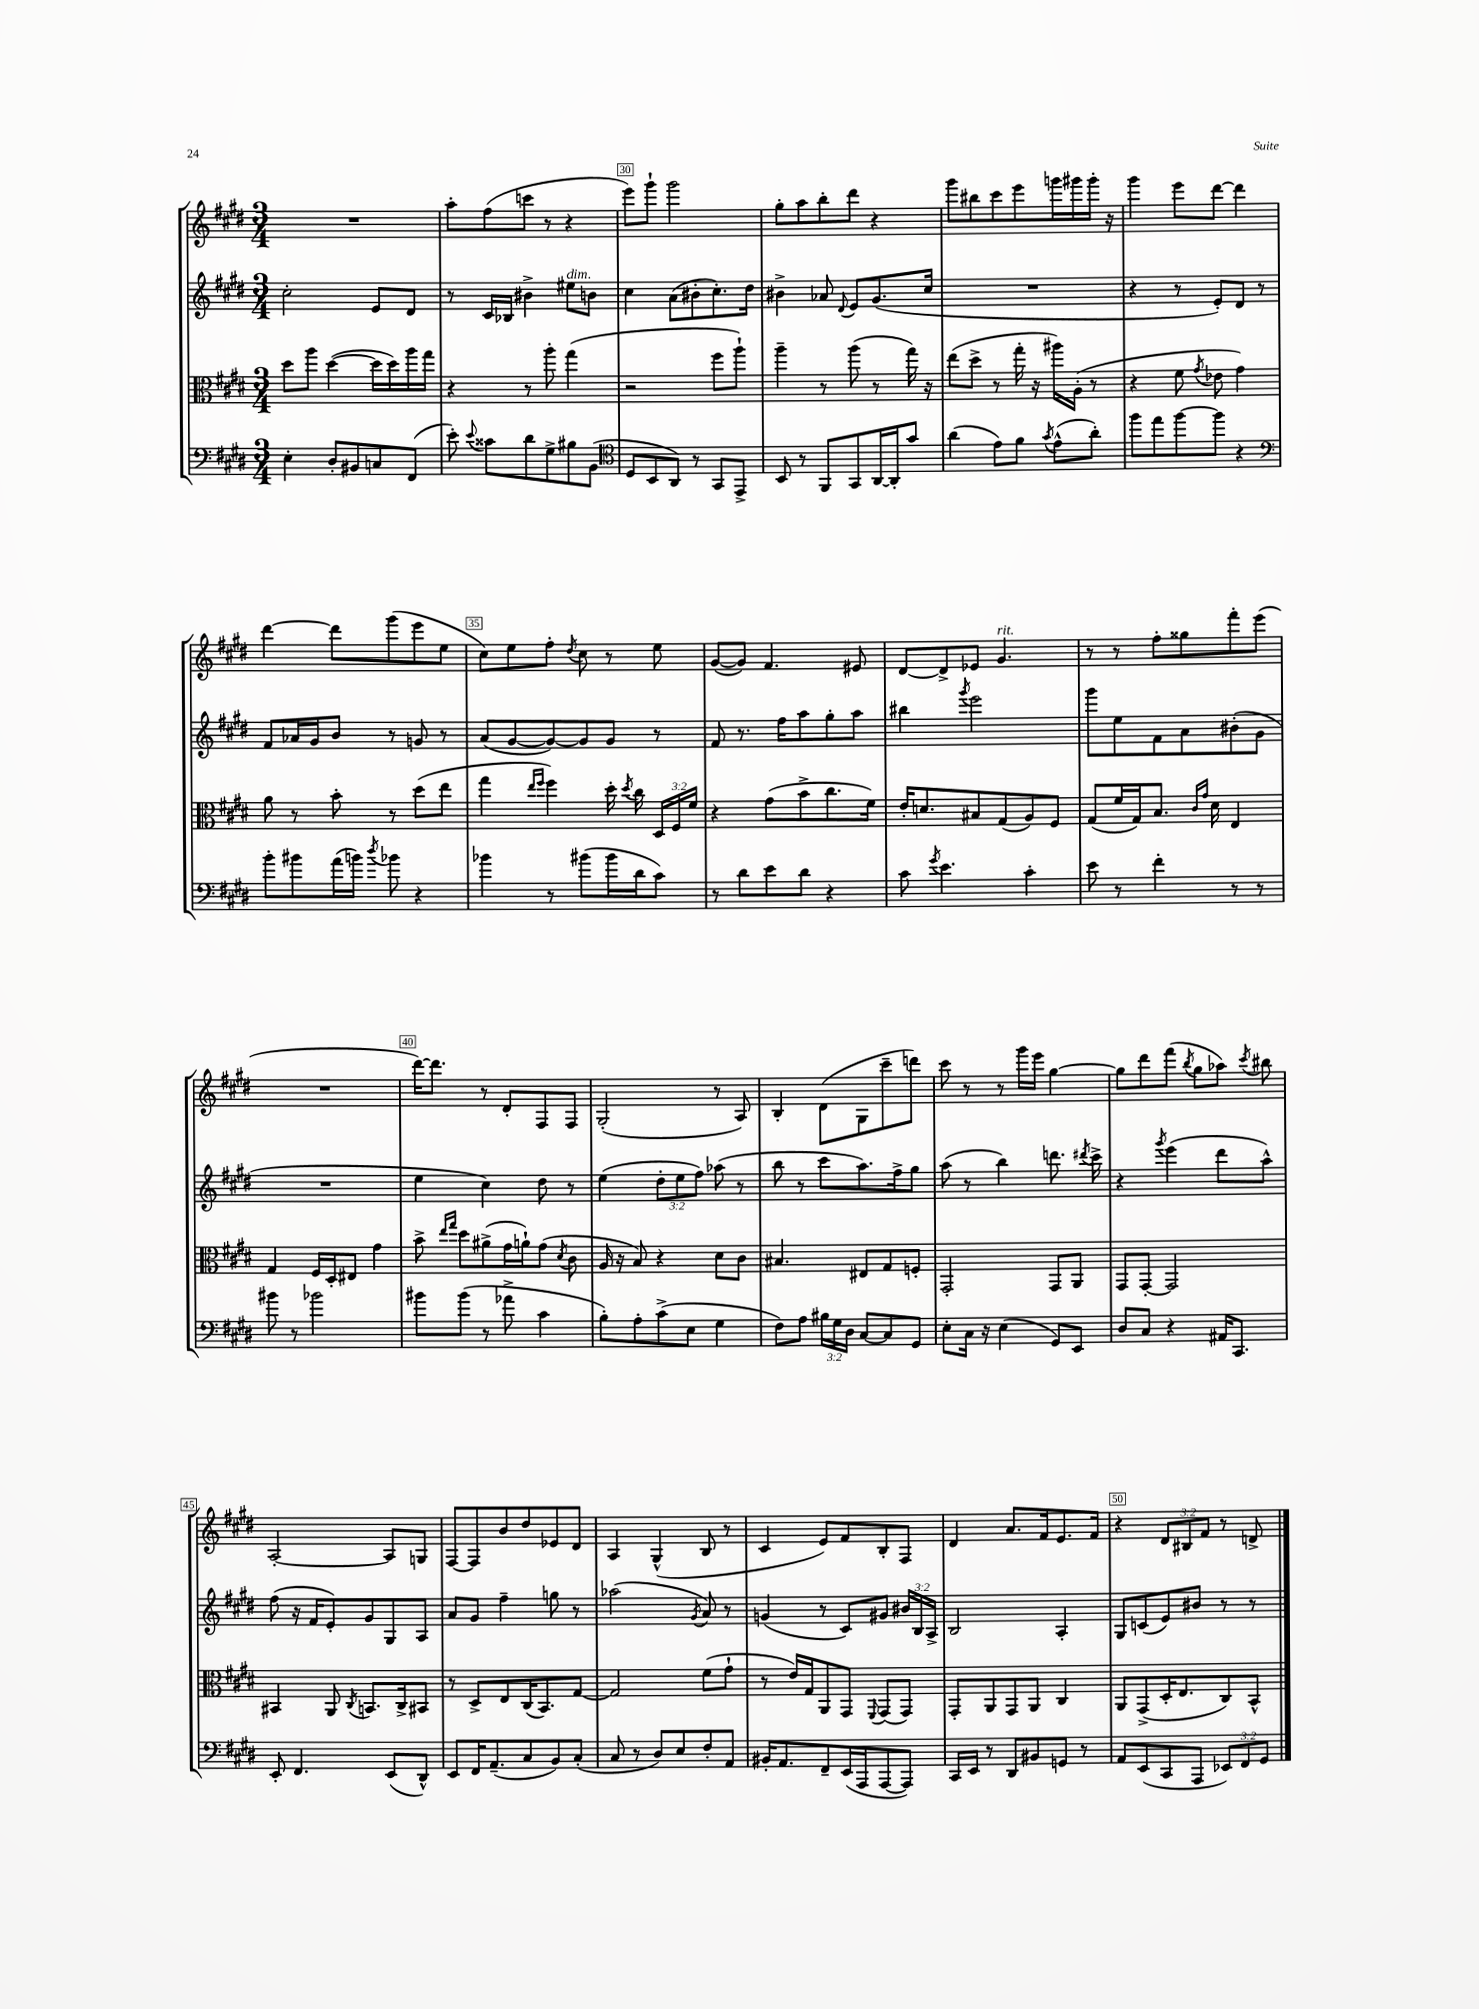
<<
\new StaffGroup <<
\new Staff = "s0" {
    \clef treble \key e \major \numericTimeSignature \time 3/4 \override Staff.TupletNumber.text = #tuplet-number::calc-fraction-text
    \autoBeamOff R2. |
    a''8[-. fis''8( c'''8] r8 r4 |
    e'''8[) gis'''8]-! gis'''2 |
    gis''8[-. a''8 b''8-. dis'''8] r4 |
    gis'''8[ bis''8 cis'''8 e'''8 g'''16 gis'''16 gis'''16]-. r16 |
    gis'''4 e'''8[ dis'''8]~ dis'''4 |
    dis'''4~ dis'''8[ gis'''8( e'''8 e''8] |
    cis''8[) e''8 fis''8]-. \acciaccatura { dis''8 } cis''8 r8 e''8 |
    gis'8[~( gis'8]) fis'4. eis'8 |
    dis'8[~ dis'8-> ees'8] gis'4.^\markup { \italic "rit." } |
    r8 r8 fis''8[-. gisis''8 fis'''8-. e'''8]( |
    R2. |
    dis'''16[~) dis'''8.] r8 dis'8[-. fis8 fis8] |
    gis2-.( r8 a8) |
    b4-. dis'8[( gis8 cis'''8-- d'''8]) |
    cis'''8 r8 r8 gis'''16[ e'''16] gis''4~ |
    gis''8[ dis'''8 fis'''8]( \acciaccatura { b''8 } gis''8[ aes''8]) \acciaccatura { cis'''8 } bis''8 |
    a2~-. a8[ g8] |
    fis8[~ fis8 b'8 dis''8 ees'8 dis'8] |
    a4 gis4-^( b8 r8 |
    cis'4 e'8[) fis'8 b8-. fis8] |
    dis'4 a'8.[ fis'16 e'8. fis'16] |
    r4 \tuplet 3/2 { dis'8[ bis8 fis'8] } r8 d'8-> \bar "|." |
}
\new Staff = "s1" {
    \clef treble \key e \major \numericTimeSignature \time 3/4 \override Staff.TupletNumber.text = #tuplet-number::calc-fraction-text
    \autoBeamOff cis''2-. e'8[ dis'8] |
    r8 cis'16[ bes16] bis'4-> eis''8[^\markup { \italic "dim." } b'8] |
    cis''4 a'8[( bis'8-. cis''8.-.) dis''16] |
    bis'4-> aes'8 \appoggiatura { dis'8 } e'8[ gis'8.( cis''16] |
    R2. |
    r4 r8 e'8[-.) dis'8] r8 |
    fis'8[ aes'16 gis'16 b'8] r8 g'8 r8 |
    a'8[( gis'8~ gis'8~) gis'8 gis'8] r8 |
    fis'8 r8. fis''16[ a''8 gis''8-. a''8] |
    bis''4 \acciaccatura { gis'''8 } e'''2 |
    gis'''8[ e''8 fis'8 a'8 bis'8-.( gis'8] |
    R2. |
    e''4 cis''4) dis''8 r8 |
    e''4( \tuplet 3/2 { dis''8[-. e''8 fis''8]) } aes''8( r8 |
    b''8 r8 cis'''8[ a''8.) fis''16-> gis''8] |
    a''8( r8 b''4) d'''8. \acciaccatura { dis'''8 } cis'''16-> |
    r4 \acciaccatura { gis'''8 } e'''4( dis'''8[ a''8]-^) |
    fis''8( r16 fis'16[ e'8-.) gis'8 gis8 a8] |
    a'8[ gis'8] fis''4-- g''8 r8 |
    aes''2( \acciaccatura { gis'8 } a'8) r8 |
    g'4( r8 cis'8[) gis'8] \tuplet 3/2 { bis'16[ b16 a16]-> } |
    b2 a4-. |
    gis8[ c'8( e'8) bis'8] r8 r8 \bar "|." |
}
\new Staff = "s2" {
    \clef alto \key e \major \numericTimeSignature \time 3/4 \override Staff.TupletNumber.text = #tuplet-number::calc-fraction-text
    \autoBeamOff dis''8[ a''8] dis''4~( dis''16[ dis''16) a''16 gis''16] |
    r4 r8 a''8-. gis''4( |
    r2 fis''8[ a''8]-!) |
    a''4-- r8 a''8( r8 gis''16) r16 |
    e''8[( dis''8]-> r8 gis''16-. r16 ais''16[) a16]-.( r8 |
    r4 fis'8 \acciaccatura { gis'8 } ees'8 gis'4) |
    a'8 r8 b'8-. r8 dis''8[( e''8] |
    gis''4 \grace { e''16[ fis''16] } fis''4) dis''16-. \acciaccatura { dis''8 } cis''16 \tuplet 3/2 { dis16[ fis16 fis'16] } |
    r4 gis'8[( b'8-> cis''8. fis'16]) |
    e'16[-. d'8. bis8 gis8( a8) fis8] |
    gis8[( fis'16 gis16) b8.] \grace { cis'16[ gis'16] } dis'16 e4 |
    gis4 fis16[ dis16-. eis8] gis'4 |
    b'8-> \grace { e''16[ gis''16] } dis''8[ ais'8->( gis'16 a'16-!) gis'8]( \acciaccatura { dis'8 } cis'8 |
    a16 r16 b8) r4 dis'8[ cis'8] |
    bis4. eis8[ gis8 f8]-. |
    gis,2-. gis,8[ a,8] |
    gis,8[ gis,8]~-. gis,2 |
    bis,4 a,8 \acciaccatura { cis8 } b,8.[ cis16-> bis,8] |
    r8 dis8[-> e8 cis16( b,8.) gis8]~ |
    gis2 fis'8[( gis'8]-! |
    r8 e'16[) gis16 a,8 gis,8] \appoggiatura { fis,8 } gis,8[( gis,8]) |
    gis,8[-. a,8 gis,8 a,8] cis4 |
    a,8[ gis,8->( dis16-. e8. cis8) b,8]-^ \bar "|." |
}
\new Staff = "s3" {
    \clef bass \key e \major \numericTimeSignature \time 3/4 \override Staff.TupletNumber.text = #tuplet-number::calc-fraction-text
    \autoBeamOff e4-. dis8[-. bis,8 c8 fis,8]( |
    e'8-.) \appoggiatura { e'8 } cisis'8[ dis'8 gis8-> bis8 b,8]( |
    \clef tenor dis8[ b,8 a,8]) r8 gis,8[ e,8]-> |
    b,8 r8 fis,8[ gis,8 a,16~ a,16-. gis'8] |
    a'4( e'8[) fis'8] \acciaccatura { gis'8 } e'8[-^( a'8]-.) |
    fis''8[ e''8 fis''8~ fis''8] r4 |
    \clef bass b'8[-. bis'8 a'16( b'16]) \acciaccatura { dis''8 } bes'8 r4 |
    bes'4 r8 bis'8[( bis'16 dis'16 cis'8]) |
    r8 dis'8[ e'8 dis'8] r4 |
    cis'8 \acciaccatura { gis'8 } e'4. cis'4-. |
    e'8 r8 fis'4-. r8 r8 |
    bis'8 r8 bes'2 |
    bis'8[ bis'8]( r8 aes'8-> cis'4 |
    b8[-.) a8-. cis'8->( e8] gis4 |
    fis8[) a8] \tuplet 3/2 { bis16[ gis16 dis16] } cis8[~ cis8 gis,8] |
    e8[-. cis16] r16 e4( gis,8[) e,8] |
    dis8[ cis8] r4 ais,16[ cis,8.] |
    e,8-. fis,4. e,8[( dis,8]-^) |
    e,8[ fis,16 a,8.--( cis8 b,8) cis8]-.( |
    cis8 r8 dis8[) e8 fis8-. a,8] |
    bis,16[-. a,8. fis,8-- e,16( a,,16 a,,8~ a,,8]) |
    cis,16[ e,16] r8 dis,8[ bis,8 g,8] r8 |
    a,8[ e,8( cis,8 a,,8] \tuplet 3/2 { ees,8[) fis,8 gis,8] } \bar "|." |
}
>>
>>
\layout { \context { \Score currentBarNumber = #28 \override BarNumber.break-visibility = ##(#f #t #t) barNumberVisibility = #(every-nth-bar-number-visible 5) \override BarNumber.stencil = #(make-stencil-boxer 0.1 0.3 ly:text-interface::print) } }
